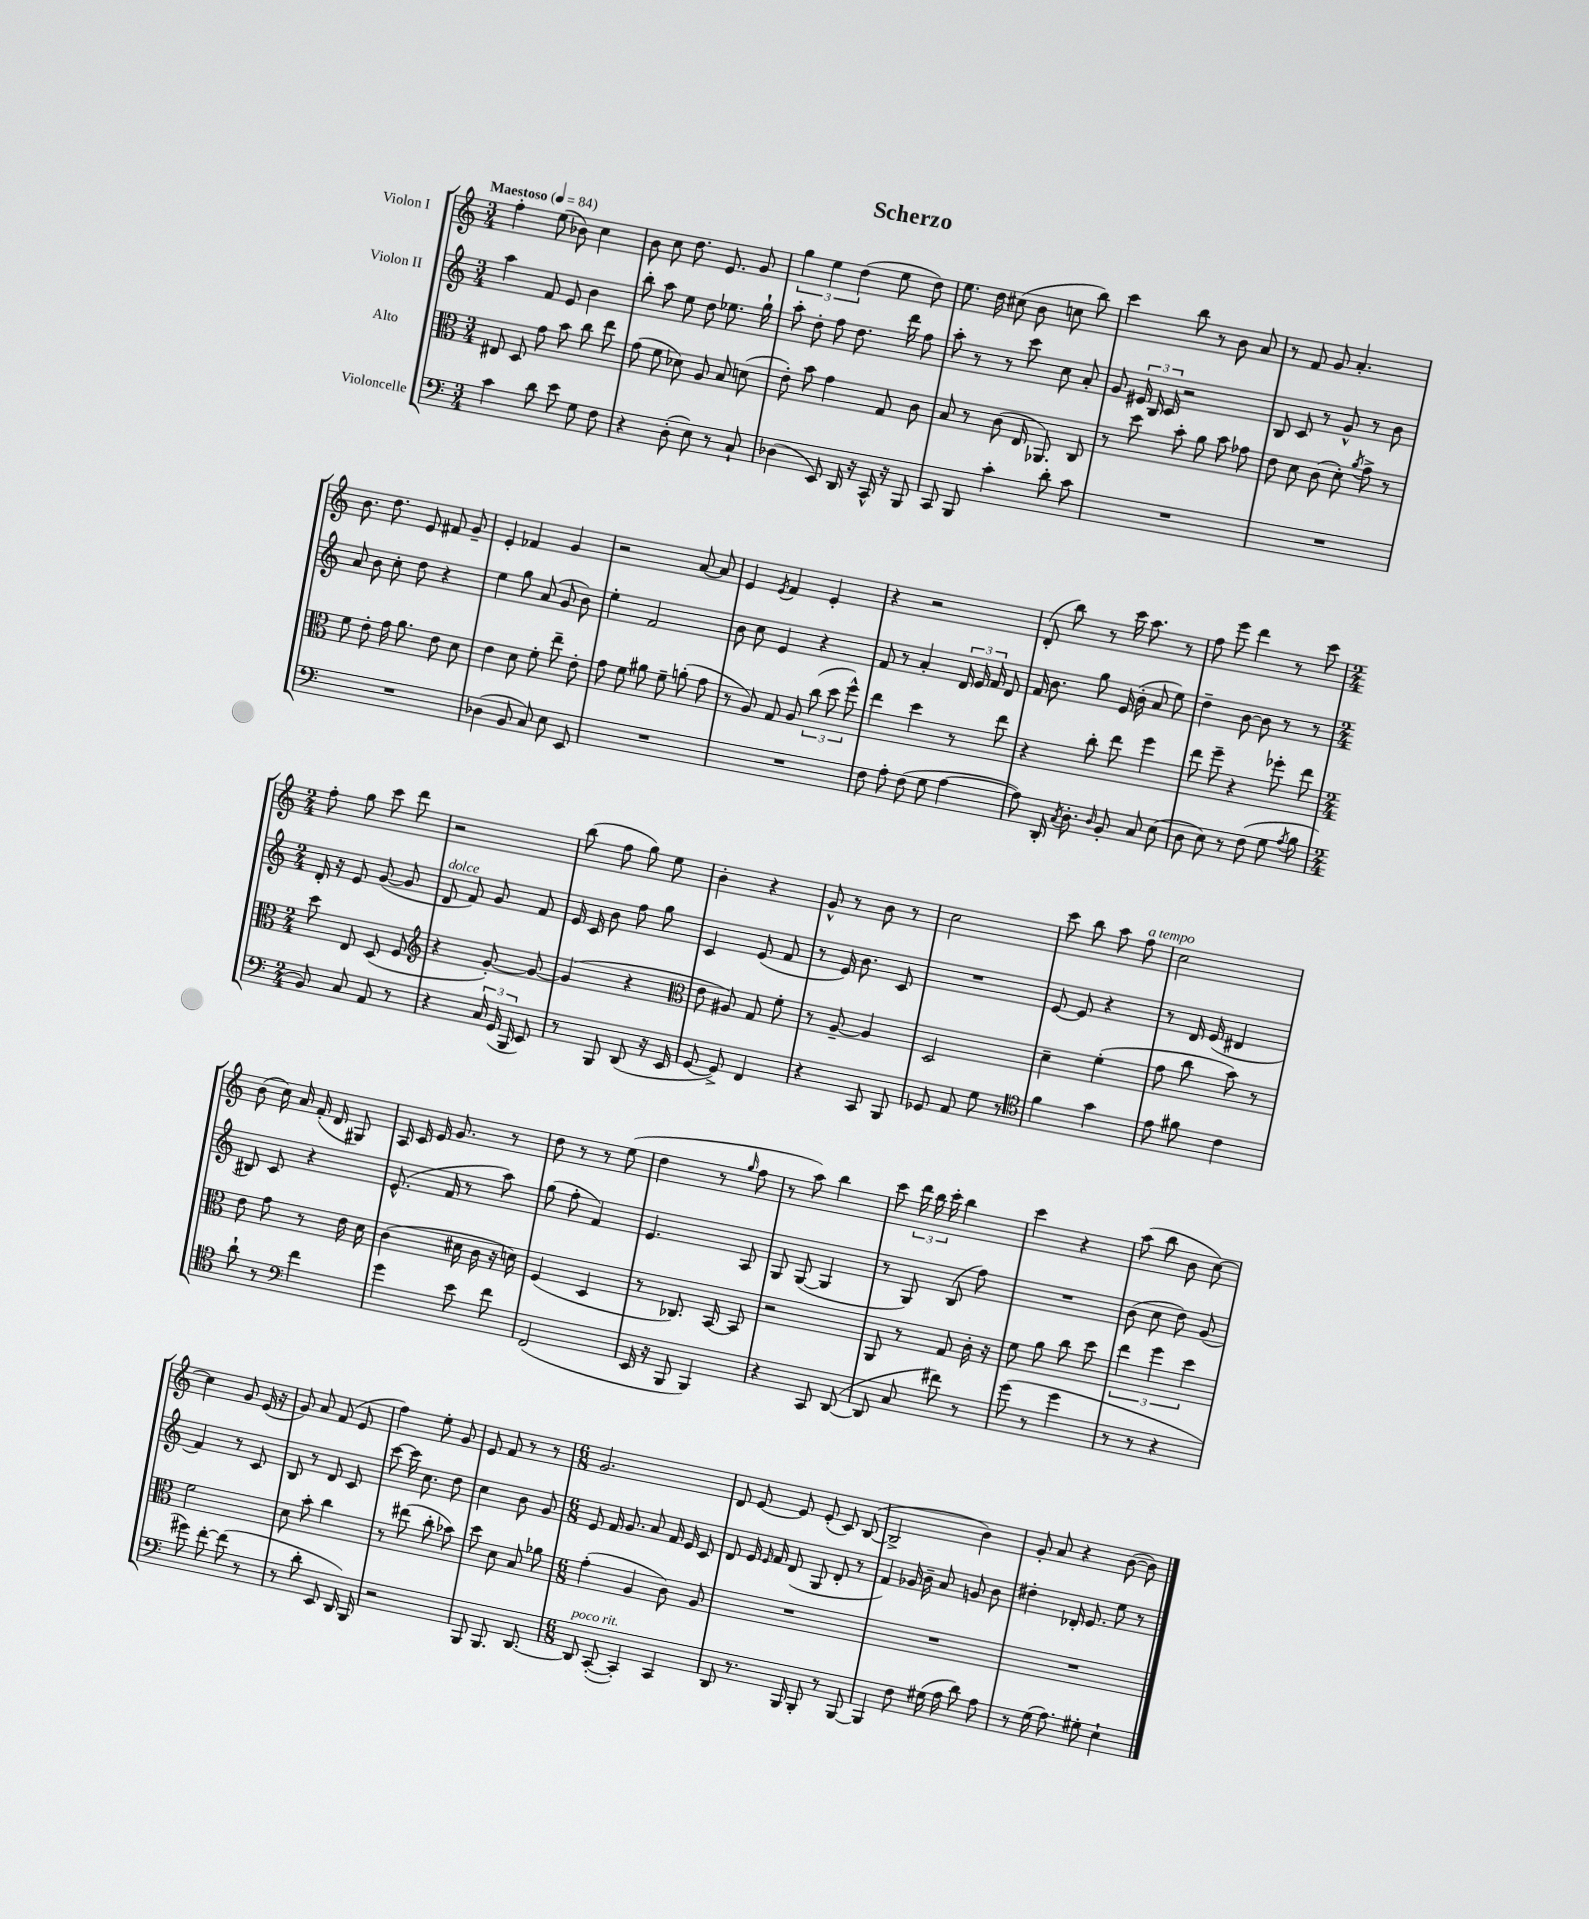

**kern	**kern	**kern	**kern
*staff4	*staff3	*staff2	*staff1
*clefF4	*clefC3	*clefG2	*clefG2
*k[]	*k[]	*k[]	*k[]
*M3/4	*M3/4	*M3/4	*M3/4
*MM84	*MM84	*MM84	*MM84
4c	8E#	4aa	4ff'
.	8D	.	.
8d	8g	8f	(8ee
8e	8b	8e	8b-)
8G	8cc	4b	4cc
8F	8ee	.	.
=	=	=	=
4r	(8g	8bb'	8b
.	8f	8aa	8cc
(8D'	8d-)	8ee	8.dd
8E)	8A	8dd	.
.	.	.	8.e
8r	8B	8.ee-	.
8C`	(8d	.	8g
.	.	16gg`	.
=	=	=	=
(4D-	8e')	8aa'	6gg
.	8b	8dd'	.
.	.	.	6ee
8EE)	4g	8ff	.
.	.	.	(6dd
16DD	.	8.dd	.
16r	.	.	.
16CC^^	8G	.	8ee
16r	.	16ddd	.
8BBB	8c	8ff	8dd)
=	=	=	=
8CC	8B	8aa'	8.ee
8BBB	8r	8r	.
.	.	.	16dd
4c'	(8c	8r	(8cc#
.	16E	8ccc	8b
.	8.AA-)	.	.
8d'	.	8cc	8cc
8c	8C	8a'	8bb)
=	=	=	=
2.r	8r	8g	4ccc
.	8dd	24e#	.
.	.	24B	.
.	.	24c	.
.	8b'	2r	8bb
.	8a	.	8r
.	8b	.	8b
.	8g-	.	8a
=	=	=	=
2.r	8e	8B	8r
.	8d	8c	8f
.	(8c	8r	8g
.	8d')	8g^^	4.a'
.	8qa	.	.
.	8g^	8r	.
.	8r	8b	.
=	=	=	=
2.r	8f	8a	8.b
.	8e'	8b	.
.	.	.	8.dd
.	16g	8cc'	.
.	8.a	.	.
.	.	8dd	8e
.	8e	4r	8f#
.	8d	.	8g~
=	=	=	=
(4D-	4e	4ee	4e'
8BB	8d	8gg	4f-
8C)	8f'	(8a	.
8E	8ee~	8g	4g
8EE	8e'	8b)	.
=	=	=	=
2.r	8g	4ee'	2r
.	8f	.	.
.	8a#	2f	.
.	8f~	.	.
.	(8a'	.	[8a
.	8g	.	8a]
=	=	=	=
2.r	8r	8b	4e
.	8A)	8cc	.
.	.	.	8qe
.	8G	4e	4f
.	8A	.	.
.	(12cc	4r	4e'
.	12dd	.	.
.	12ff^^)	.	.
=	=	=	=
8F	4ee	8f	4r
8A'	.	8r	.
(8F	4dd	4a'	2r
8G	.	.	.
[4A	8r	24d	.
.	.	24e	.
.	.	24f	.
.	8ee	8d	.
=	=	=	=
8A])	4r	16f	(8d'
.	.	8.b	.
16DD'	.	.	8bb)
8qC	.	.	.
8.D'	.	.	.
.	8cc'	8gg	8r
16qqD	.	.	.
8BB'	8ee	(16e	16ccc
.	.	16b'	8.aa
8C	4ff	8a	.
(8E	.	8ee)	8r
=	=	=	=
8D	8ee	4dd~	8ff
8E)	8ff~	.	8eee
8r	4r	[8b	4ddd
(8F	.	8b]	.
8G	8ff-'	8r	8r
8qA	.	.	.
8B	8ee	8r	8ccc
=	=	=	=
*M2/4	*M2/4	*M2/4	*M2/4
8BB)	8dd	16d'	8ff'
.	.	16r	.
8C	8E	8e	8gg
8AA	(8D	([8g	8ccc
8r	8F	8g]	8ddd
=	=	=	=
*	*clefG2	*	*
4r	4r	8d	2r
.	.	8f)	.
24C	[8g')	8g	.
(24GG	.	.	.
24BBB	.	.	.
8EE)	8g_	8f	.
=	=	=	=
8r	(4g]	16e	(8bb
.	.	16c	.
8BBB	.	8b	8ff
(8DD	4r	8ff	8gg)
16r	.	8gg	8ee
16EE	.	.	.
=	=	=	=
*	*clefC3	*	*
[8GG	8e	4c	4b'
8GG^])	8A#)	.	.
4FF	8G	(8e	4r
.	8f'	8f	.
=	=	=	=
4r	8r	8r	8g^^
.	[8A~	16e)	8r
.	.	8.b	.
8CC	4A]	.	8b
8BBB	.	8c	8r
=	=	=	=
8GG-	2D	2r	2cc
8AA	.	.	.
8G	.	.	.
8r	.	.	.
=	=	=	=
*clefC4	*	*	*
4f	4d~	[8e	8ccc
.	.	8e]	8bb
4g	(4f'	4r	8aa
.	.	.	8ff
=	=	=	=
8e	8g	8r	2cc
8f#	8cc	16d	.
.	.	(16e	.
4c	8b)	4d#	.
.	8r	.	.
=	=	=	=
8a`	8e	8B#)	(8b
8r	8g	8c	16cc)
.	.	.	16a
*clefF4	*	*	*
4f	8r	4r	(16f'
.	.	.	16d
.	16e	.	8G#)
.	16d	.	.
=	=	=	=
4g	(4c	(8.e^^	16A
.	.	.	16c
.	.	.	16e
.	.	16f	8.g
8e	16d#	8r	.
.	16c	.	.
8f	16r	8aa)	8r
.	16d)	.	.
=	=	=	=
(2FF	(4F	(8gg	8dd
.	.	8ff'	8r
.	4D	4f)	8r
.	.	.	(8ee
=	=	=	=
16EE	8r	4.e	4dd
16r	.	.	.
8BBB	8.C-)	.	.
4BBB)	.	.	8r
.	[16BB	.	.
.	.	.	16qqgg
.	8BB]	8A	8ff
=	=	=	=
4r	2r	8G	8r
.	.	([8G	8aa)
8CC	.	4G]	4bb
([8DD	.	.	.
=	=	=	=
8DD]	8AA	8r	8ccc
8C	8r	8G)	24ddd
.	.	.	24bb
.	.	.	24ccc'
8f#)	8G	(8B	4bb
8r	16c'	8ff)	.
.	16r	.	.
=	=	=	=
(8g	8f	2r	4ccc
8r	8a	.	.
4g	8cc	.	4r
.	8dd	.	.
=	=	=	=
8r	6ee	(8b	(8aa
8r	.	8cc	8bb
.	6ff	.	.
4r	.	8dd)	8b
.	6dd	.	.
.	.	(8g	[8cc)
=	=	=	=
8g#)	2f	4f)	4cc]
[8f'	.	.	.
(8f]	.	8r	8g
8r	.	8c	(16e
.	.	.	16r
=	=	=	=
8r	8d	8B	8g)
8d'	8b'	8r	8a
8EE	4cc	8d	(8f
16DD)	.	8c	8e
16BBB	.	.	.
=	=	=	=
2r	8r	[8ccc	4ff)
.	(8ee#	16ccc]	.
.	.	8.cc	.
.	8cc'	.	8ee'
.	8b-)	8dd	8g
=	=	=	=
8BBB	8dd	4cc	8e
8.BBB	8d	.	8f
.	8B	8b	8r
[8.DD	.	.	.
.	8a-	8g	8r
=	=	=	=
*M6/8	*M6/8	*M6/8	*M6/8
8DD]	(4g'	8e	2.g
([8CC'	.	16f	.
.	.	8.g	.
4CC'])	4A	.	.
.	.	8a	.
4CC	8c)	16f	.
.	.	16e	.
.	8A	8c	.
=	=	=	=
8DD	2.r	8d	8d
8.r	.	16e	[8e
.	.	16qqe	.
.	.	16f	.
.	.	(8d	8e]
16BBB	.	.	.
8BBB'	.	8G	(8e'
8r	.	8d'	8c)
[8BBB	.	8r	([8B
=	=	=	=
4BBB]	2.r	4f)	2B^]
8F	.	16g-	.
.	.	16b~	.
(16G#	.	8a	.
16A	.	.	.
8d)	.	8g	4b)
8A	.	8b	.
=	=	=	=
8r	2.r	4dd#'	8g'
(16G	.	.	8a
8.A)	.	.	.
.	.	16d-'	4r
.	.	8.e	.
8G#'	.	.	.
4E`	.	8ee	([8b
.	.	8r	8b])
==	==	==	==
*-	*-	*-	*-
